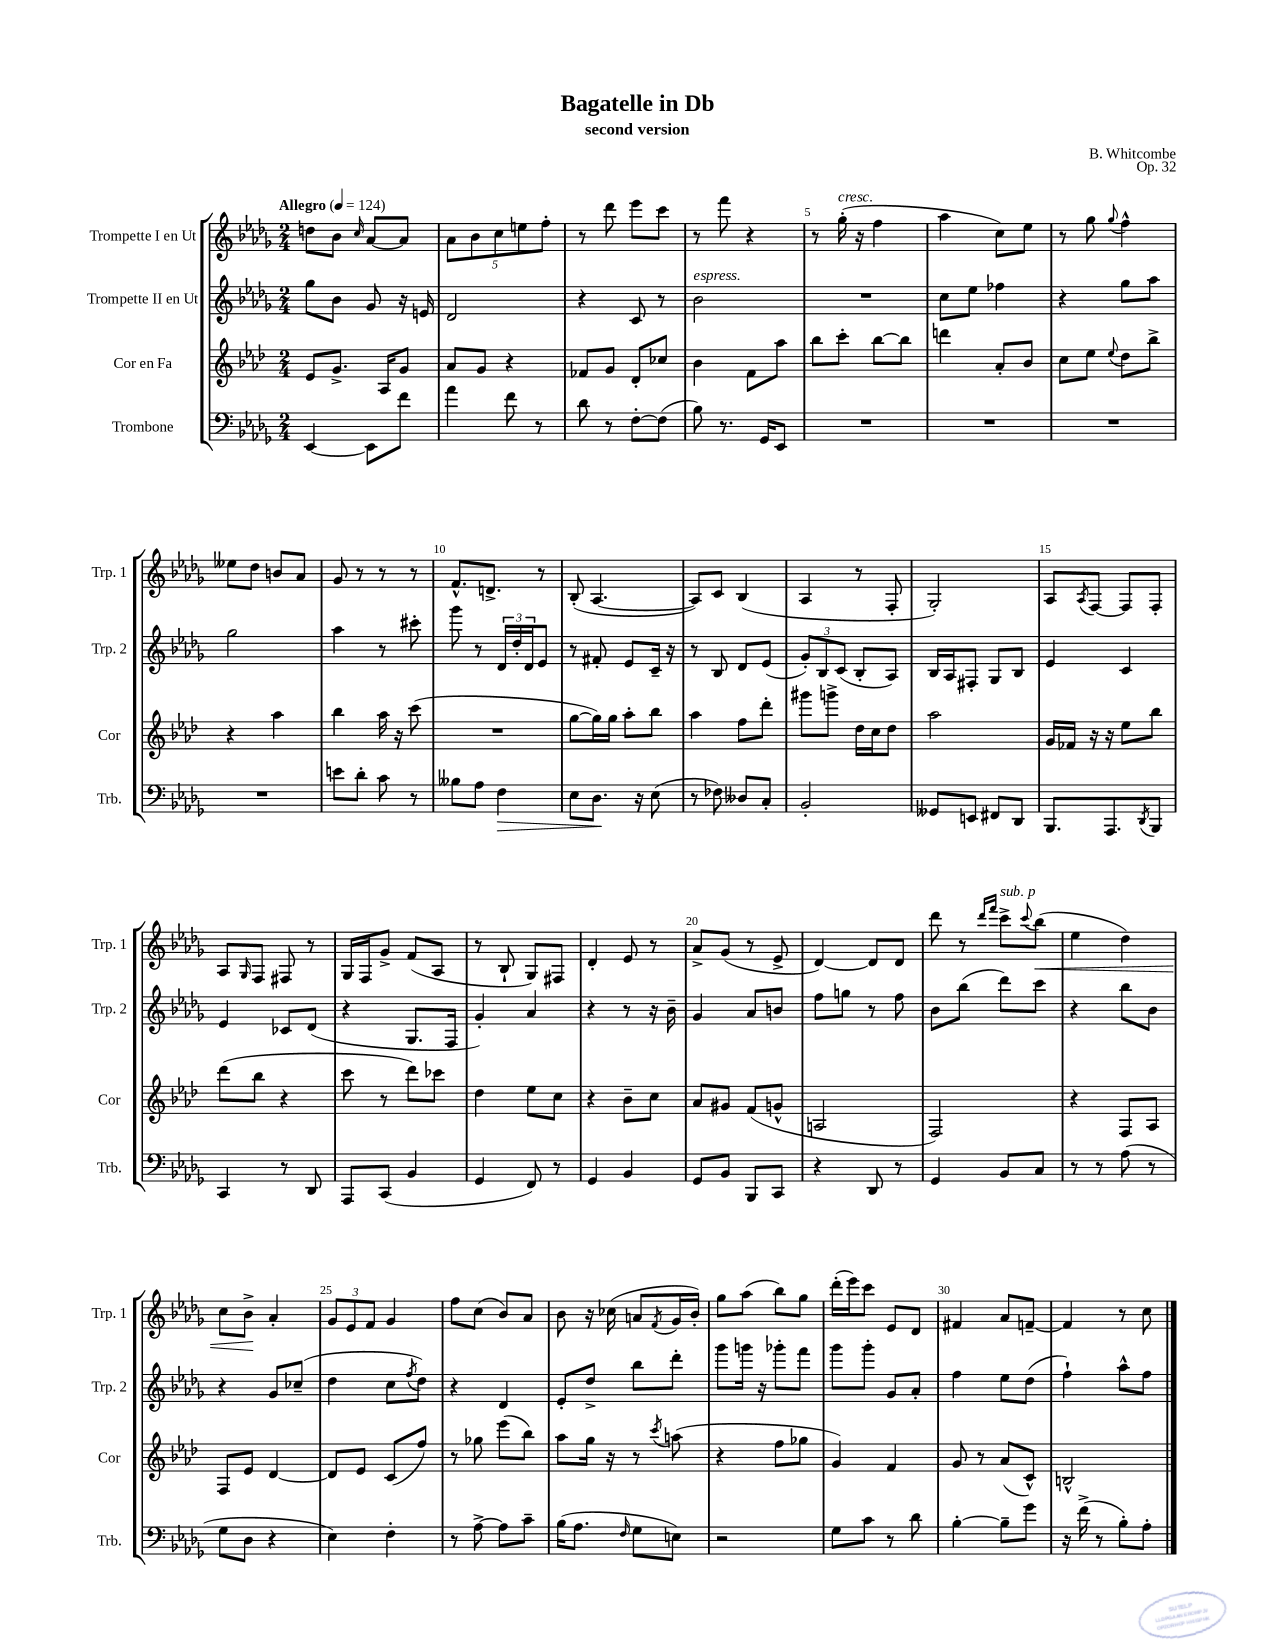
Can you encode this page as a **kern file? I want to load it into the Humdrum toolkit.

**kern	**kern	**kern	**kern
*staff4	*staff3	*staff2	*staff1
*clefF4	*clefG2	*clefG2	*clefG2
*k[b-e-a-d-g-]	*k[b-e-a-d-]	*k[b-e-a-d-g-]	*k[b-e-a-d-g-]
*M2/4	*M2/4	*M2/4	*M2/4
*MM124	*MM124	*MM124	*MM124
[4EE-	8e-	8gg-	8dd
.	8.g^	8b-	8b-
.	.	.	16qqcc
8EE-]	.	8g-	[8a-
.	16A-	.	.
8f	8g	16r	8a-]
.	.	16e	.
=	=	=	=
4a-	8a-	2d-	10a-
.	.	.	10b-
.	8g	.	.
.	.	.	10cc
8f	4r	.	.
.	.	.	10ee
8r	.	.	.
.	.	.	10ff'
=	=	=	=
8d-	8f-	4r	8r
8r	8g	.	8ddd-
[8F'	8d-'	8c	8eee-
(8F]	8cc-	8r	8ccc
=	=	=	=
8B-)	4b-	2b-	8r
8.r	.	.	8fff
.	8f	.	4r
16GG-	.	.	.
8EE-	8aa-	.	.
=	=	=	=
2r	8bb-	2r	8r
.	8ccc'	.	(16gg-'
.	.	.	16r
.	[8bb-	.	4ff
.	8bb-]	.	.
=	=	=	=
2r	4ddd	8cc	4aa-
.	.	8ee-	.
.	8a-'	4ff-	8cc)
.	8b-	.	8ee-
=	=	=	=
2r	8cc	4r	8r
.	8ee-	.	8gg-
.	8qqee-	.	8qqgg-
.	8dd-	8gg-	4ff^^
.	8bb-^	8aa-	.
=	=	=	=
2r	4r	2gg-	8ee--
.	.	.	8dd-
.	4aa-	.	8b
.	.	.	8a-
=	=	=	=
8e	4bb-	4aa-	8g-
8d-'	.	.	8r
8c	16aa-	8r	8r
.	16r	.	.
8r	(8ccc	8ccc#'	8r
=	=	=	=
8B--	2r	8ggg-	8.f^^
8A-	.	8r	.
.	.	.	8.d^
4F	.	24d-	.
.	.	24dd-'	.
.	.	24d-	.
.	.	8e-	8r
=	=	=	=
8E-	[8gg	8r	(8B-'
8.D-	16gg])	8f#'	[4.A-
.	16gg	.	.
.	8aa-'	8e-	.
16r	.	.	.
(8E-	8bb-	16c~	.
.	.	16r	.
=	=	=	=
8r	4aa-	8r	8A-])
8F-)	.	8B-	8c
8D--	8ff	8d-	(4B-
8C'	8ddd-'	(8e-	.
=	=	=	=
2BB-'	8ggg#	12g-')	4A-
.	.	12B-	.
.	8ggg^	.	.
.	.	(12c	.
.	16dd-	8B-'	8r
.	16cc	.	.
.	8dd-	8A-)	8F'
=	=	=	=
8GG--	2aa-	16B-	2G-')
.	.	16A-	.
8EE	.	8F#'	.
8FF#	.	8G-	.
8DD-	.	8B-	.
=	=	=	=
8.BBB-	16g	4e-	8A-
.	16f-	.	.
.	.	.	8qA-
.	16r	.	[8F
8.AAA-	16r	.	.
.	8ee-	4c	8F]
8qDD-	.	.	.
8BBB-	8bb-	.	8F'
=	=	=	=
4CC	(8ddd-	4e-	8A-
.	.	.	16qqG-
.	8bb-	.	8F
8r	4r	8c-	8F#
8DD-	.	(8d-	8r
=	=	=	=
8AAA-	8ccc	4r	16G-
.	.	.	16F
(8CC	8r	.	8g-^
4BB-	8ddd-)	8.G-	(8f
.	8ccc-	.	8A-
.	.	16F	.
=	=	=	=
4GG-	4dd-	4g-')	8r
.	.	.	8B-`
8FF)	8ee-	4a-	8G-)
8r	8cc	.	8F#
=	=	=	=
4GG-	4r	4r	4d-'
4BB-	8b-~	8r	8e-
.	8cc	16r	8r
.	.	16b-~	.
=	=	=	=
8GG-	8a-	4g-	8a-^
8BB-	8g#	.	(8g-
8BBB-	(8f	8a-	8r
8CC	8g^^	8b	8e-^
=	=	=	=
4r	2A	8ff	[4d-)
.	.	8gg	.
8DD-	.	8r	8d-]
8r	.	8ff	8d-
=	=	=	=
4GG-	2F)	8b-	8ddd-
.	.	(8bb-	8r
.	.	.	16qqddd-
.	.	.	16qqfff
8BB-	.	8ddd-)	8ccc^
.	.	.	8qqccc
8C	.	8ccc	(8bb-
=	=	=	=
8r	4r	4r	4ee-
8r	.	.	.
(8A-	8F	8bb-	4dd-)
8r	8A-	8b-	.
=	=	=	=
8G-	8F	4r	8cc
8D-	8e-	.	8b-^
4r	[4d-	8g-	4a-'
.	.	(8cc-~	.
=	=	=	=
4E-)	8d-]	4dd-	12g-
.	.	.	12e-
.	8e-	.	.
.	.	.	12f
4F'	(8c	8cc	4g-
.	.	8qff	.
.	8ff)	8dd-)	.
=	=	=	=
8r	8r	4r	8ff
[8A-^	8gg-	.	(8cc
8A-]	(8eee-	4d-	8b-)
8c~	8bb-)	.	8a-
=	=	=	=
(16B-	8aa-	8e-'	8b-
8.A-	.	.	.
.	16gg	8dd-^	16r
.	16r	.	(16cc-
16qqF	.	.	.
8G-	8r	8bb-	8a
.	8qccc	.	8qf
8E)	(8aa	8ddd-'	16g-
.	.	.	16b-')
=	=	=	=
2r	4r	8ggg-	8gg-
.	.	16ggg	(8aa-
.	.	16r	.
.	8ff	8ggg-'	8bb-)
.	8gg-	8fff	8gg-
=	=	=	=
8G-	4g)	8ggg-	(16ddd-'
.	.	.	16eee-)
8c	.	8ggg-'	8ccc
8r	4f	8g-	8e-
8d-	.	8a-'	8d-
=	=	=	=
[4B-'	8g	4ff	4f#
.	8r	.	.
8B-~]	(8a-	8ee-	8a-
8g-	8c^^)	(8dd-	[8f~
=	=	=	=
16r	2B^^	4ff`)	4f]
(16f^	.	.	.
8r	.	.	.
8B-')	.	8aa-^^	8r
8A-'	.	8ff	8cc
==	==	==	==
*-	*-	*-	*-
